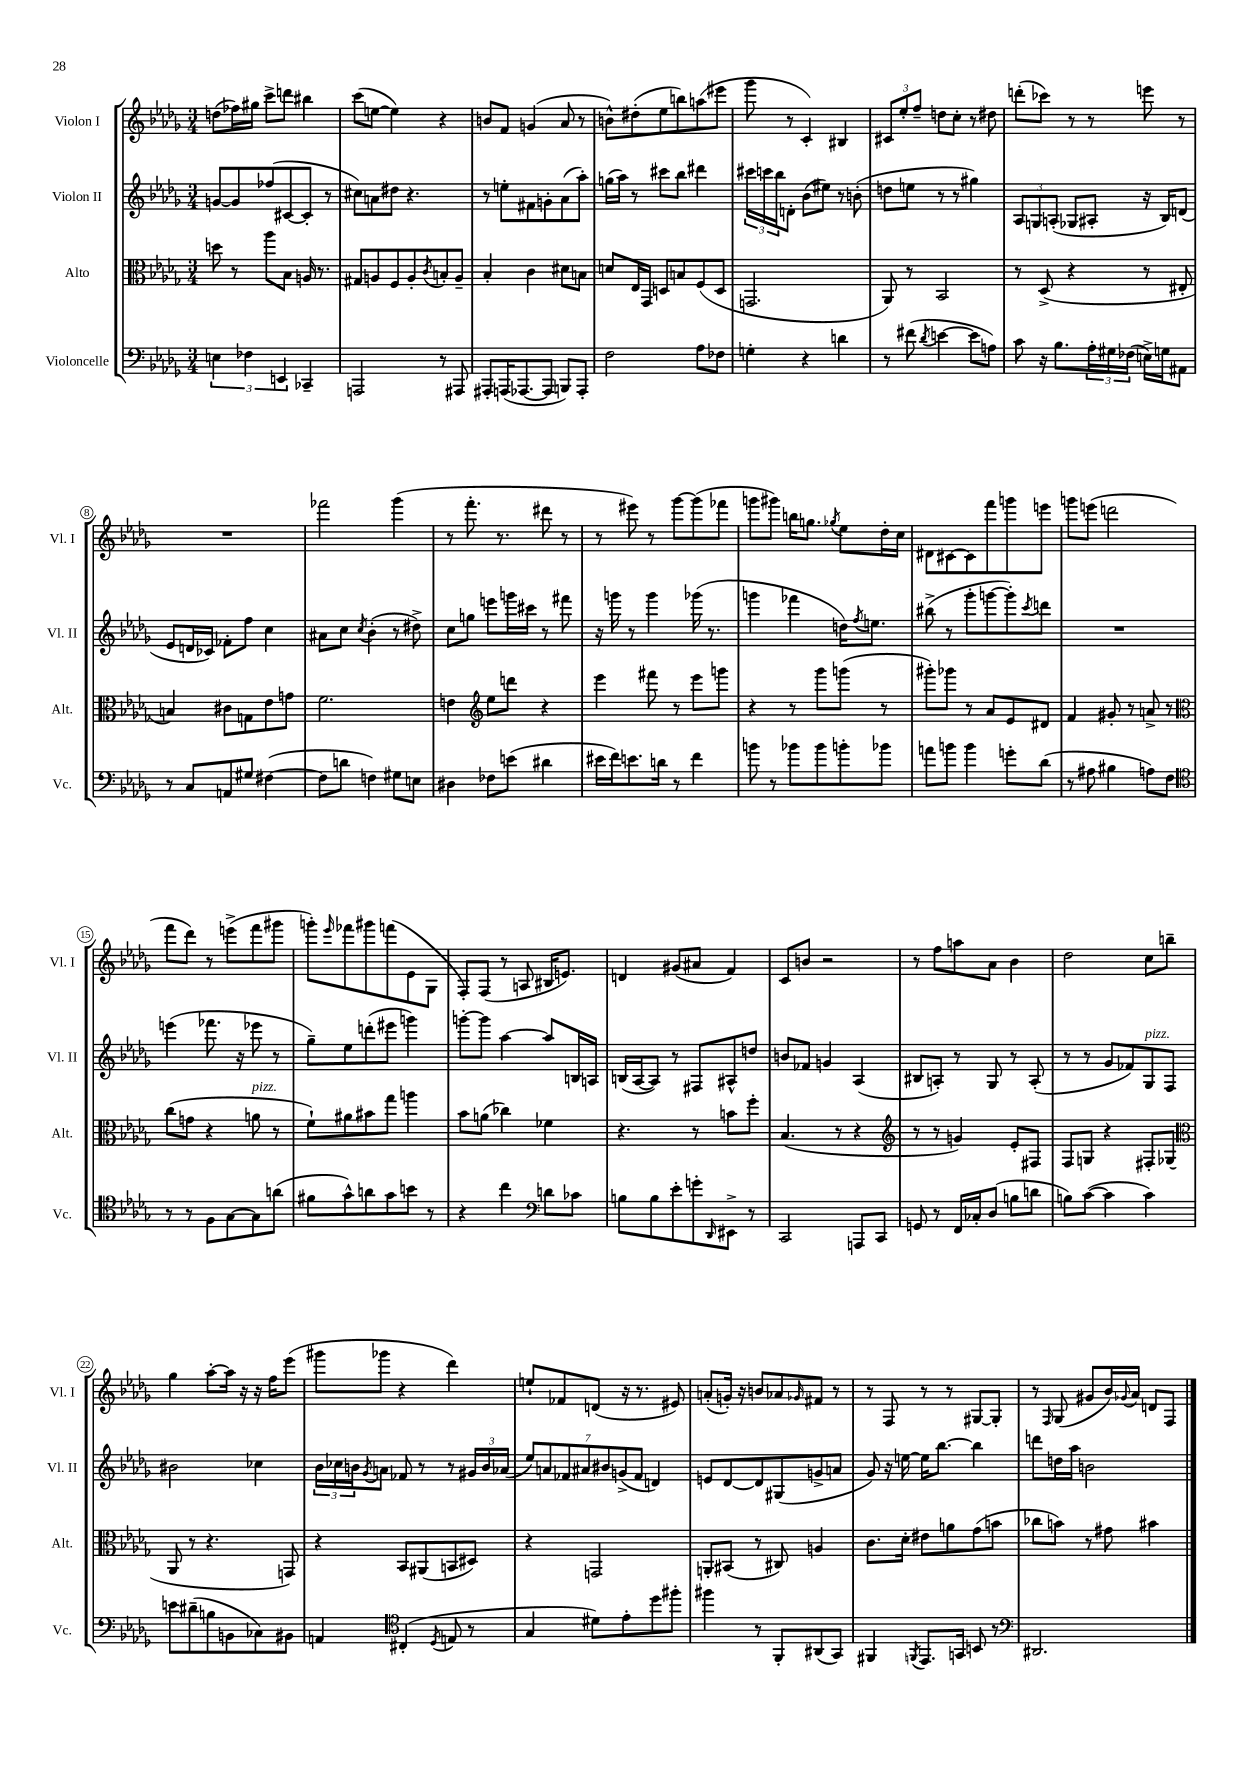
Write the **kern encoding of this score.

**kern	**kern	**kern	**kern
*part4	*part3	*part2	*part1
*staff4	*staff3	*staff2	*staff1
*I"Violoncelle	*I"Alto	*I"Violon II	*I"Violon I
*I'Vc.	*I'Alt.	*I'Vl. II	*I'Vl. I
*clefF4	*clefC3	*clefG2	*clefG2
*k[b-e-a-d-g-]	*k[b-e-a-d-g-]	*k[b-e-a-d-g-]	*k[b-e-a-d-g-]
*M3/4	*M3/4	*M3/4	*M3/4
=1	=1	=1	=1
6En\	8ddn\	[8gn/L	(8ddn\L
.	8r	8g/]	16ff-X\L)
6F-X\	.	.	.
.	.	.	16gg#X\JJ
.	8aa-\L	(8ff-X/	8ccc^\L
6EEn/	.	.	.
.	8B-\J	[8c#X/	8dddn\J
4CC-X~/	16An/	8c#'/J]	4bb#X\
.	8.r	.	.
.	.	8r	.
=2	=2	=2	=2
2AAAn/	8G#X/L	8cc#X\L)	(8ccc\L
.	8An/	8an\	[8een\J
.	8F/	8dd#X\J	4ee\])
.	8A'/	4.r	.
.	8qc/	.	.
8r	8Bn'/	.	4r
8AAA#X/	8A~/J	.	.
=3	=3	=3	=3
8AAA#X'/L	4B-'/	8r	8bn/L
(16AAAn/K	.	8een'\L	8f/J
[8.AAA-X/	.	.	.
.	4c\	8f#X\	(4gn/
8AAA-/J]	.	8gn'\	.
8BBBn/L)	8d#X\L	(8a-\	8a-/
8AAA-'/J	8Bn\J	8aa-'\J)	8r
=4	=4	=4	=4
2F\	8dn/L	(16ggn\LL	8bn^^\L)
.	.	16aa-\JJ)	.
.	16E-/L	8r	(8dd#X'\
.	16GG-/JJ	.	.
.	8Dn/L	8ccc#X\L	8ee-\
.	8Bn/	8bb-\J	8bbn\)
8A-\L	(8F/	4ddd#X\	(8aan\
8F-X\J	8D/J	.	8eee#X\J
=5	=5	=5	=5
4Gn'\	2.GGn/	24ccc#X\LL	8ggg-\
.	.	24cccn\	.
.	.	24bb-\J	.
.	.	8dn'\J	8r
4r	.	(8b-\L	4c'/)
.	.	8ee#X\J)	.
4dn\	.	8r	4B#X/
.	.	(8bn'\	.
=6	=6	=6	=6
8r	8AA-/)	8ddn\L	12c#X/L
.	.	.	12ee-'/
(8f#X\	8r	8een\J	.
.	.	.	12ff~/J
8qd-/	.	.	.
[4en\	2BB-/	8r	8ddn\L
.	.	8r	8cc'\J
8e\L]	.	4gg#X\)	8r
8An\J)	.	.	8dd#X\
=7	=7	=7	=7
8c\	8r	12A-/L	(8dddn'\L
.	.	12Gn/	.
16r	(8D-^/	.	8ccc-X\J)
.	.	(12An'/J	.
8.B-\L	.	.	.
.	4r	8G-X/L	8r
24A-'\L	.	8A#X'/J	8r
24G#X\	.	.	.
(24F-X\JJ	.	.	.
16En^\LL)	8r	16r	8eeen\
16Gn\J	.	16B-/KL)	.
8AA#X\J	8E#X'/	(8dn/J	8r
!!LO:LB:g=z
=8	=8	=8	=8
8r	4Bn/)	8e-/L	2.r
8C/L	.	16dn/L	.
.	.	16c-X/JJ)	.
8AAn/	8c#X\L	8f-X'\L	.
8G#X/J	8Gn\	8ff\J	.
([4F#X\	8e-\	4cc\	.
.	8gn\J	.	.
=9	=9	=9	=9
8F#\L]	2.f\	8a#X\L	2fff-X\
8dn\J	.	8cc\J	.
.	.	8qcc/	.
4Fn\)	.	(4b-'\	.
8G#X\L	.	8r	(4ggg-\
8En\J	.	8dd#X^\)	.
=10	=10	=10	=10
4D#X\	4en\	8cc\L	8r
.	.	8ggn\J	8.fff'\
*	*clefG2	*	*
8F-X\L	8ee-\L	8eeen\L	.
.	.	.	8.r
(8en\J	8dddn\J	16gggn\L	.
.	.	16ccc#X\JJ	.
4d#X\	4r	8r	8ddd#X\
.	.	8fff#X\	8r
=11	=11	=11	=11
16e#X\LL	4eee-\	16r	8r
16f\J)	.	16gggn\	.
8.en\	.	8r	8eee#X\)
.	8fff#X\	4ggg\	8r
16dn\Jk	.	.	.
8r	8r	.	[8ggg-\L
4f\	8eee-\L	(16ggg-X\	(8ggg-\]
.	.	8.r	.
.	8gggn\J	.	8fff-X\J
=12	=12	=12	=12
8bn\	4r	4gggn\	8gggn\L
8r	.	.	8ggg#X\J)
8b-X\L	8r	4fff-X\	16bbn\KL
.	.	.	8.ggn\J
8b-\	8ggg-\L	.	.
.	.	.	8qgg-X/
8bn'\	(8gggn\J	16ddn\KL)	8ee-\L
.	.	8qff/	.
.	.	8.een\J	.
8b-X\J	8r	.	16dd-'\L
.	.	.	16cc\JJ
=13	=13	=13	=13
8an\L	8ggg#X'\L)	(8bb#X^\	8d#X\L
8bn\J	8ggg-X\J	8r	[8c#X\
4b\	8r	8ggg-'\L	8c#\]
.	8a-/L	[8gggn\	8fff\
8gn'\L	8e-/	8ggg'\])	8gggn\
.	.	8qccc/	.
(8d-\J	8d#X/J	8dddn\J	8eeen\J
=14	=14	=14	=14
8r	4f/	2.r	8gggn\L
8A#X\	.	.	(8eeen\J
4B#X\	8g#X'/	.	2dddn\
.	8r	.	.
8An\L)	8an^/	.	.
8F\J	8r	.	.
!!LO:LB:g=z
=15	=15	=15	=15
*clefC4	*clefC3	*	*
8r	(8cc\L	(4eeen\	8fff\L
8r	8gn\J	.	8ddd-\J)
8F\L	4r	8.fff-X\	8r
[8G-\	.	.	(8eeen^\L
.	.	16r	.
!	!LO:TX:a:i:t=pizz.	!	!
8G-\]	8an\	8eee-X\	8fff\
(8an\J	8r	8r	8ggg#X\J
=16	=16	=16	=16
8f#X\L	8f`\L)	8gg-~\L)	8gggn'\L)
.	.	.	16qqeee-/
8g-^^\)	8a#X\	8ee-\	8fff-X\
8an\	8b#X\	(8dddn'\	8ggg#X\
8g-\	8gg-\J	8eee#X\J	(8fffn\
8bn\J	4aan\	4gggn\)	8e-\
8r	.	.	8G-\J
=17	=17	=17	=17
4r	8b-\L	[8gggn'\L	8F'/L)
.	(8an\J	8ggg\J]	(8F/J
4cc\	4cc-X\)	[4aa-\	8r
.	.	.	8An/
*clefF4	*	*	*
8dn\L	4f-X\	8aa-/L]	16B#X/KL
.	.	.	8.en/J)
8c-X\J	.	16Bn/L	.
.	.	16An/JJ	.
=18	=18	=18	=18
8Bn\L	4.r	(16Bn/LL	4dn/
.	.	[16A-/J	.
8B\	.	8A-/J])	.
8e-'\	.	8r	(8g#X/L
8gn'\	8r	8F#X/L	8a#X/J
16qqDD-/	.	.	.
8EE#X^\J	8bn\L	8A#X^^/	4f/)
8r	8ff'\J	8ddn/J	.
=19	=19	=19	=19
2CC/	(4.B-/	8bn/L	8c/L
.	.	8f-X/J	8bn/J
.	.	4gn/	2r
.	8r	.	.
8AAAn/L	4r	(4A-/	.
8CC/J	.	.	.
=20	=20	=20	=20
*	*clefG2	*	*
8GGn/	8r	8B#X/L	8r
8r	8r	8An'/J)	8ff\L
16FF/LL	4gn/)	8r	8aan\
16C-X'/J	.	.	.
(8D-/J	.	8G-/	8a-\J
8Bn\L	8e-'/L	8r	4b-\
8dn\J	8F#X/J	(8A'/	.
=21	=21	=21	=21
8Bn\L)	8F/L	8r	2dd-\
([8c\J	8Gn/J	8r	.
4c\]	4r	8g-/L	.
.	.	8f-X/)	.
!	!	!LO:TX:a:i:t=pizz.	!
4c\)	8F#X'/L	8G-/	8cc\L
.	(8G-X/J	8F/J	8bbn~\J
!!LO:LB:g=z
=22	=22	=22	=22
*	*clefC3	*	*
8en\L	8AA-/	2b#X\	4gg-\
(8d#X~\	8r	.	.
8Bn\	4.r	.	[8aa-'\L
8BBn\	.	.	16aa-\Jk]
.	.	.	16r
8C-X\)	.	4cc-X\	16r
.	.	.	16ff\KL
8BB#X\J	8GGn/)	.	(8eee-\J
=23	=23	=23	=23
4AAn/	4r	24b-\LL	8ggg#X\L
.	.	24cc-X\	.
.	.	24bn\J	.
.	.	8qg-/	.
.	.	8an\J	8ggg-X\J
*clefC4	*	*	*
(4C#X'/	8BB-/L	8f-X/	4r
.	(8AA#X/	8r	.
8qD-/	.	.	.
8En/	8BBn/	8r	4ddd-\)
8r	8D#X/J)	24g#X/LL	.
.	.	24b/	.
.	.	(24a-X/JJ	.
=24	=24	=24	=24
4G-/	4r	14ee-/L)	8een`/L
.	.	14an/	.
.	.	.	8f-X/
.	.	14f-X/	.
.	.	14a#X/	.
8d#X\L)	2GGn/	.	(8dn/J
.	.	14b#X/	.
.	.	(14gn^/	.
8e-'\	.	.	16r
.	.	14f-/J	.
.	.	.	8.r
8dd-\	.	4dn/)	.
8ff#X'\J	.	.	8e#X/)
=25	=25	=25	=25
4ff#X\	8AAn'/L	8en/L	(8an'/L
.	(8BB#X/J	[8d-/	16gn'/Jk)
.	.	.	16r
8r	8r	8d-/]	8bn/L
8FF'/L	8C#X/)	(8G#X/	8a-X/
.	.	.	16qqg-X/
(8AA#X/	4An/	8gn^/	8f#X/J
8GG-/J)	.	8an/J	8r
=26	=26	=26	=26
4FF#X/	8.c\L	8g-/)	8r
.	.	16r	8F/
.	16d-'\Jk	[16een\	.
8qFFn/	.	.	.
8.EE-/L	8e#X\L	16ee\KL]	8r
.	.	[8.bb-\J	.
.	8an\	.	8r
16GGn/Jk	.	.	.
8BBn/	(8g-\	4bb-\]	[8G#X/L
8r	8bn\J	.	8G#'/J]
=27	=27	=27	=27
*clefF4	*	*	*
2.DD#X/	8cc-X\L	8dddn\L	8r
.	.	.	16qqF/
.	8bn\J)	16ddn\L	(8G-/
.	.	16aa-\JJ	.
.	8r	2bn\	8g#X/L
.	8g#X\	.	16b-/L)
.	.	.	8qqg-X/
.	.	.	16a-/JJ
.	4b#X\	.	8dn/L
.	.	.	8F/J
==	==	==	==
*-	*-	*-	*-
